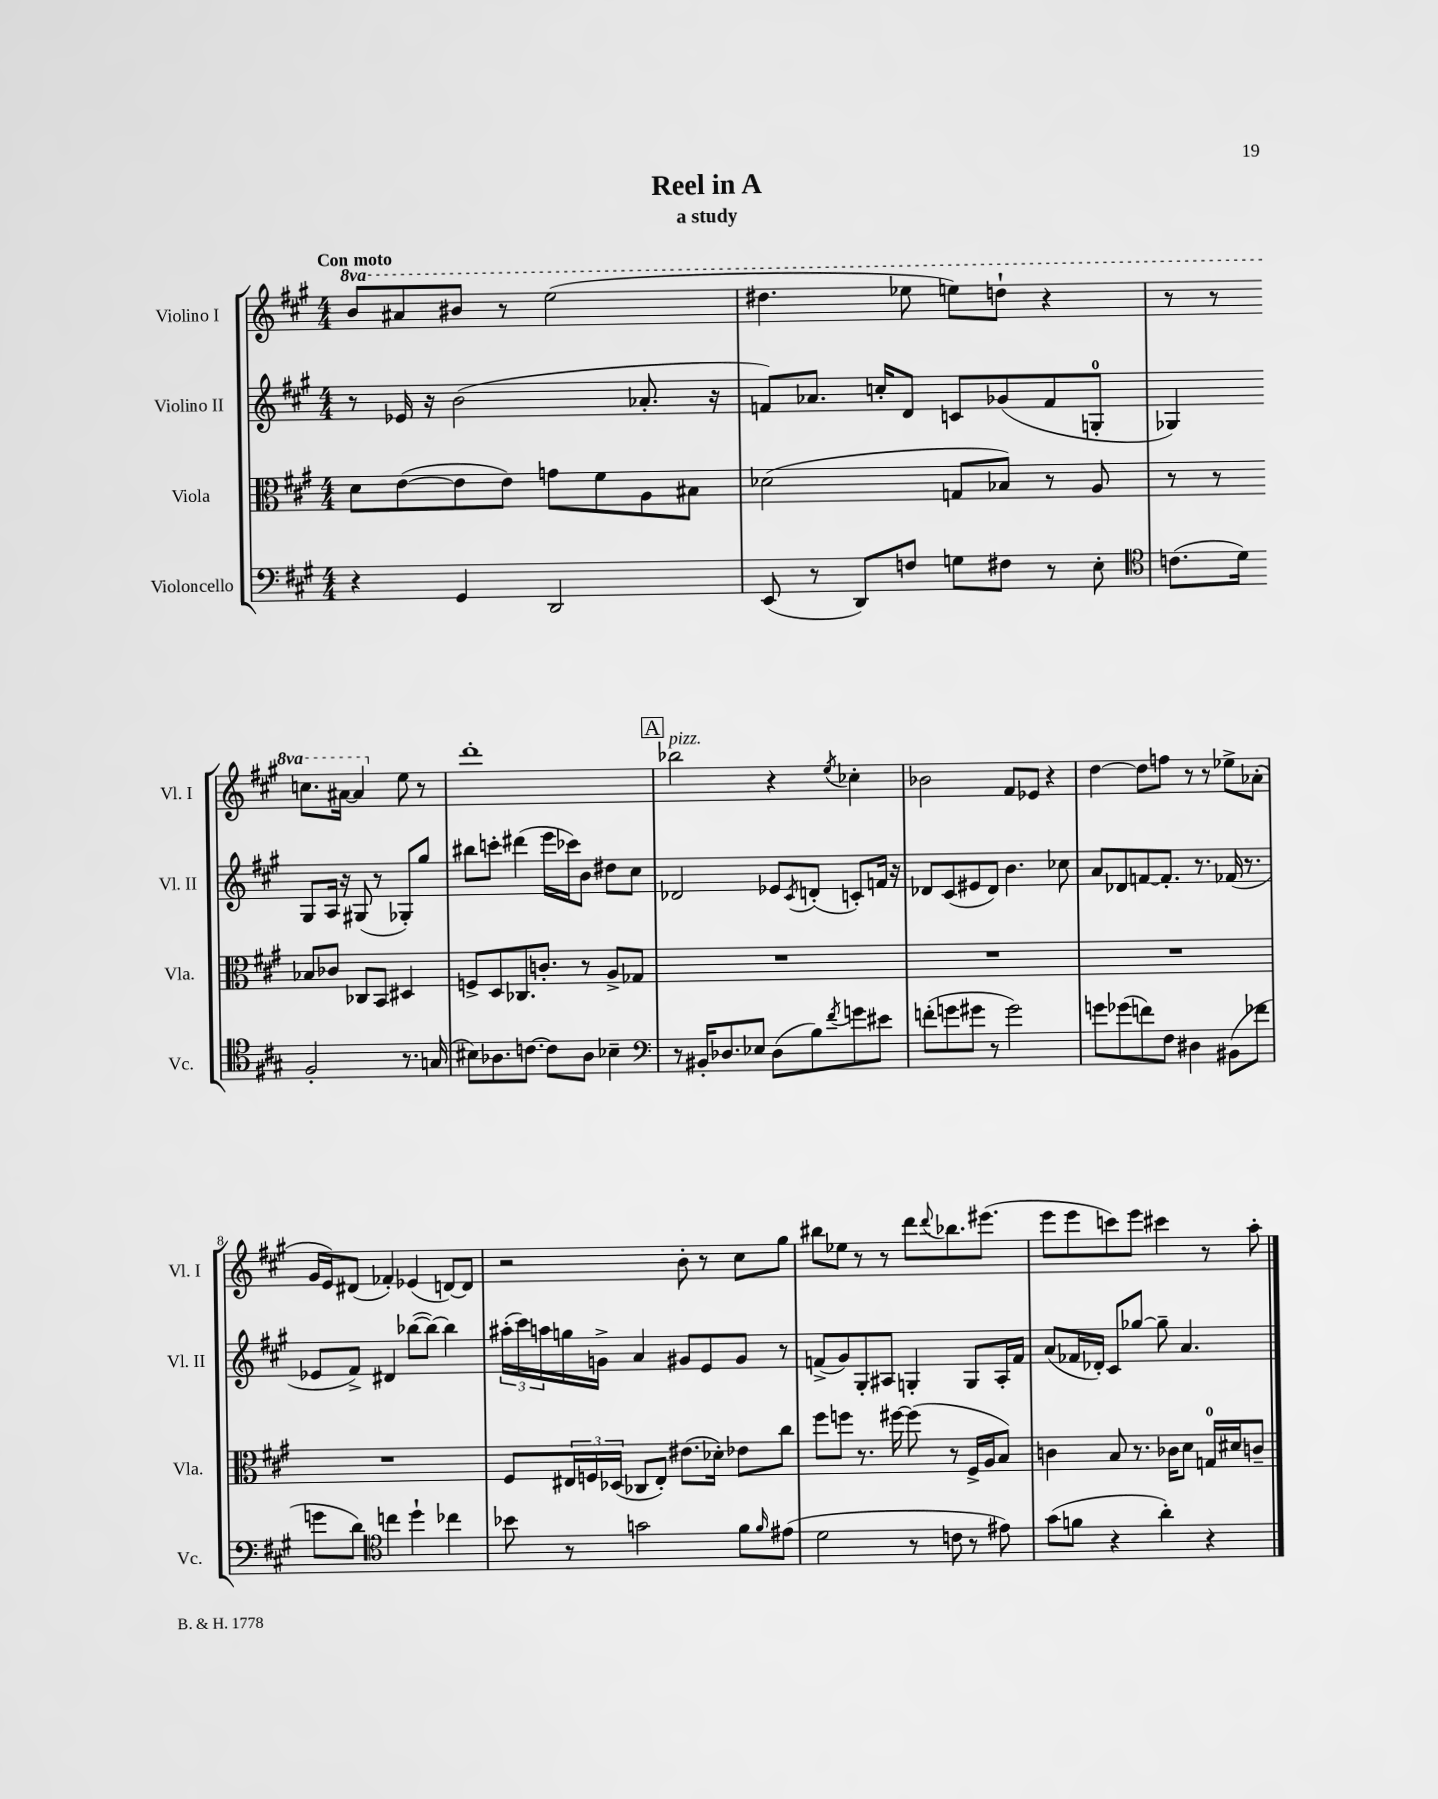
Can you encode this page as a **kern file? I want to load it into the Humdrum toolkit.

**kern	**kern	**kern	**kern
*staff4	*staff3	*staff2	*staff1
*clefF4	*clefC3	*clefG2	*clefG2
*k[f#c#g#]	*k[f#c#g#]	*k[f#c#g#]	*k[f#c#g#]
*M4/4	*M4/4	*M4/4	*M4/4
4r	8d	8r	8bb
.	([8e	16e-	8aa#
.	.	16r	.
4GG#	8e]	(2b	8bb#
.	8e)	.	8r
2DD	8g	.	(2eee
.	8f#	.	.
.	8A	8.a-'	.
.	8B#	.	.
.	.	16r	.
=	=	=	=
(8EE	(2d-	8f)	4.ddd#
8r	.	8.a-	.
8DD)	.	.	.
.	.	16cc'	.
8F	.	8d	8eee-
8G	8G	8c	8eee)
8F#	8B-)	(8g-	8ddd`
8r	8r	8f	4r
8E'	8A	8G'	.
=	=	=	=
*clefC4	*	*	*
(8.c	8r	4G-)	8r
.	8r	.	8r
16d)	.	.	.
2F#'	8B-	8G-	8.ccc
.	8c-	16A	.
.	.	16r	[16aa#
.	8C-	(8G#	4aa#]
.	8BB	8r	.
8.r	4D#	8G-')	8ee
.	.	8gg#	8r
(16G	.	.	.
=	=	=	=
8B#)	8F^	8bb#	1ddd'
8.A-	8D	8ccc'	.
.	8.C-	(4ddd#	.
[8.c	.	.	.
.	8.c'	.	.
8c]	.	16eee	.
.	.	16ccc-)	.
8A-	8r	8b	.
4B-~	8A^	8dd#	.
.	8G-	8cc#	.
=	=	=	=
*clefF4	*	*	*
8r	1r	2d-	2bb-
16BB#'	.	.	.
8.D-	.	.	.
8E-	.	.	.
(8D-	.	8e-	4r
.	.	8qc#	.
8B)	.	(8d'	.
8qf#	.	.	8qee
8g	.	8c')	4cc-'
8e#	.	16f	.
.	.	16r	.
=	=	=	=
(8f'	1r	8d-	2b-
8g	.	(8c#	.
8g#	.	8e#	.
8r	.	8d-)	.
2g#)	.	4.b	8f#
.	.	.	8e-
.	.	.	4r
.	.	8cc-	.
=	=	=	=
8g	1r	8a	[4dd
(8g-	.	8d-	.
8f)	.	[8f	8dd]
8F#	.	8.f']	8ff
4D#	.	.	8r
.	.	8.r	.
.	.	.	8r
(8BB#	.	(16f-	8ee-^
.	.	8.r	.
8f-	.	.	(8a-'
=	=	=	=
8g	1r	8e-	16g#
.	.	.	16e)
8d)	.	8f#^)	(8d#
*clefC4	*	*	*
4cc	.	4d#	4f-')
4dd`	.	([8bb-	(4e-
.	.	8bb-_)	.
4cc-	.	4bb-]	[8d)
.	.	.	8d]
=	=	=	=
8b-	8F#	(24aa#'	2r
.	.	24ccc#)	.
.	.	24aa	.
8r	24E#	16gg	.
.	24F	.	.
.	.	16g^	.
.	(24D-	.	.
2g	8C-	4a	.
.	8E#')	.	.
.	(8.e#	8g#	8b'
.	.	8e	8r
.	16d-')	.	.
8f#	8e-	8g#	8cc#
16qqf#	.	.	.
(8e#	8cc#	8r	8gg#
=	=	=	=
2d	8ff#	(8f^	8bb#
.	8ff	8g#)	8ee-
.	8.r	8G#'	8r
.	.	8A#	8r
.	[16ff#	.	.
8r	(8ff#]	4G'	8ddd
.	.	.	8qqddd
8c	8r	.	8.bb-
8r	16F#^	8G	.
.	16A	.	(8.eee#
8e#)	8B)	16A#'	.
.	.	16f	.
=	=	=	=
(8g#	4c	(8a	8eee
8f	.	16f-	8eee
.	.	16d-')	.
4r	8B	8c#	8ccc)
.	8.r	[8gg-	8eee
4a')	.	8gg-~]	4ccc#
.	16c-	.	.
.	8d	4.a	.
4r	16G	.	8r
.	16d#	.	.
.	8c~	.	8aa'
==	==	==	==
*-	*-	*-	*-
